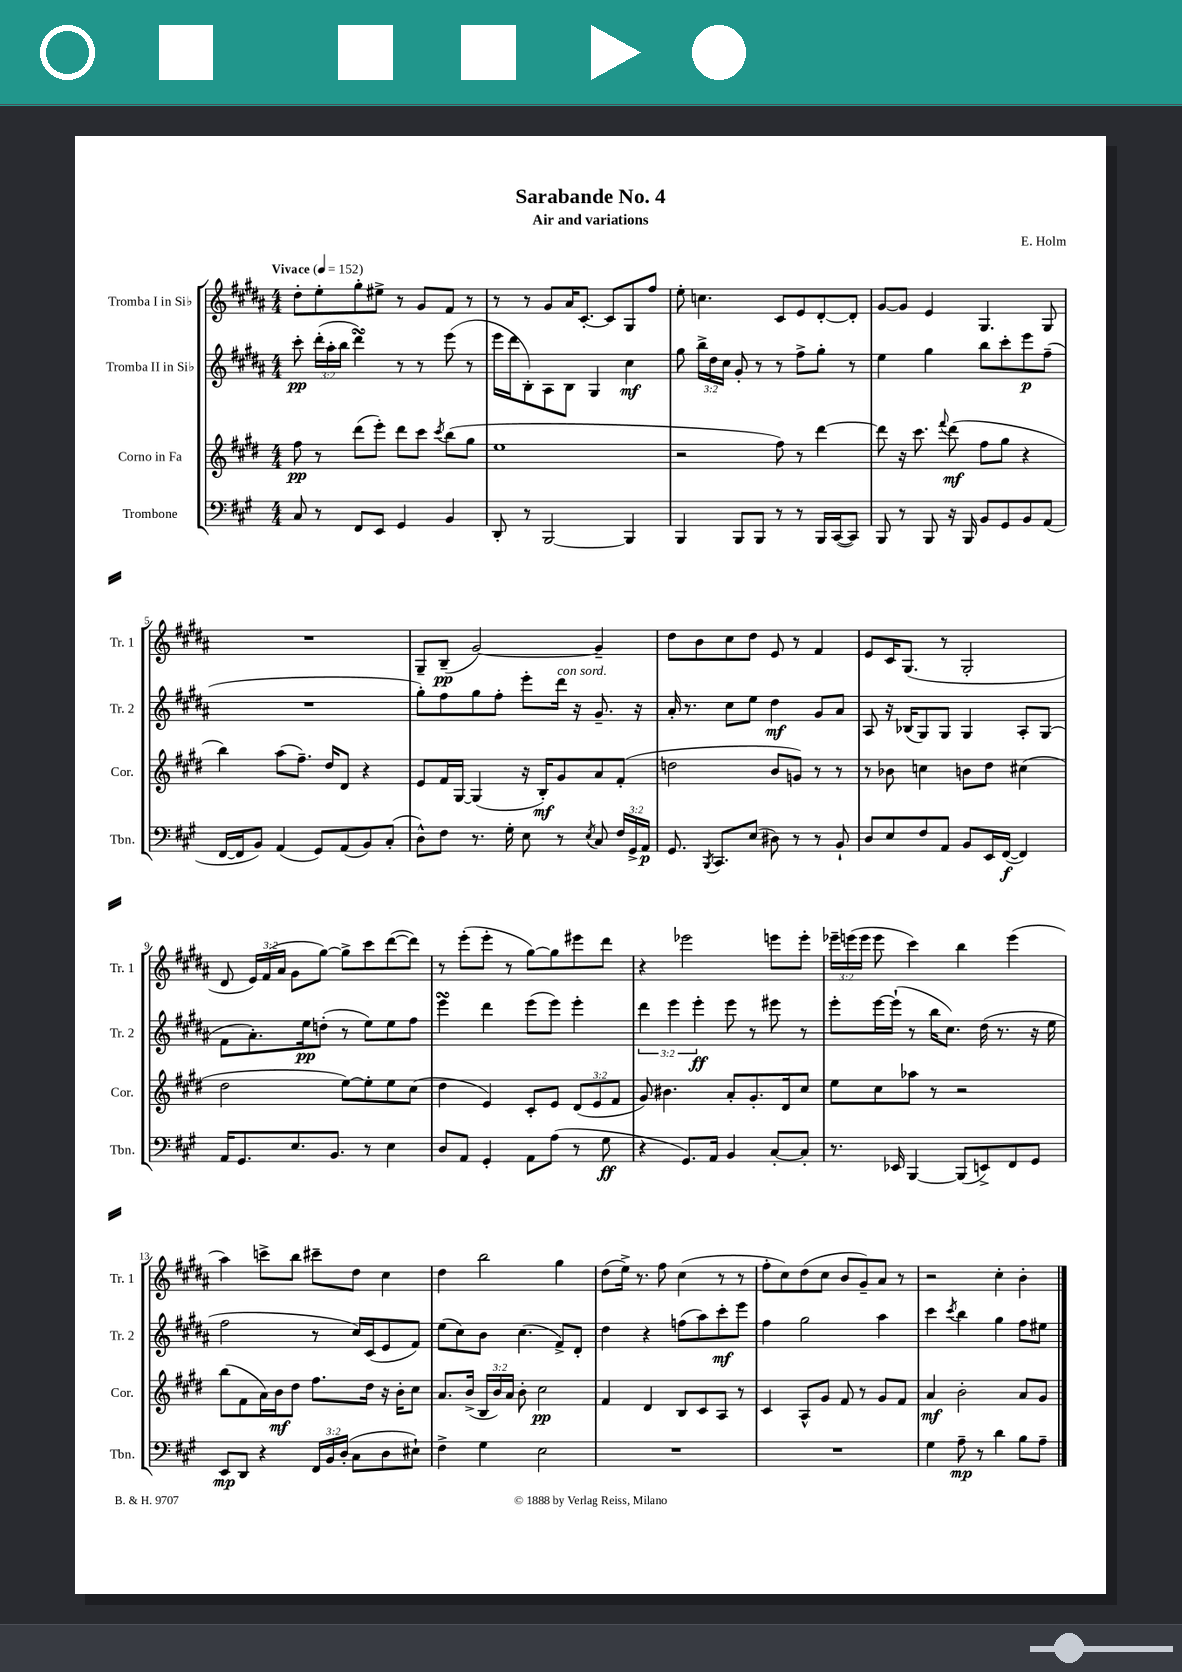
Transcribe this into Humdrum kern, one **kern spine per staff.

**kern	**kern	**kern	**kern
*staff4	*staff3	*staff2	*staff1
*clefF4	*clefG2	*clefG2	*clefG2
*k[f#c#g#]	*k[f#c#g#d#]	*k[f#c#g#d#a#]	*k[f#c#g#d#a#]
*M4/4	*M4/4	*M4/4	*M4/4
*MM152	*MM152	*MM152	*MM152
8C#	8ff#	8ccc#'	8dd#'
8r	8r	(24ddd#'	8ee'
.	.	24aa#'	.
.	.	24bb	.
8FF#	(8ddd#	4ddd#)	8gg#'
8EE	8eee')	.	8ee#^
4GG#	8ddd#	8r	8r
.	8ccc#	8r	8g#
.	8qccc#	.	.
4BB	(8bb	(8eee	8f#
.	8gg#	8r	8r
=	=	=	=
8DD'	1ee	16eee	8r
.	.	16ddd#	.
8r	.	8B')	8r
[2BBB	.	8A#	8g#
.	.	8B	16a#
.	.	.	[8.c#'
.	.	4G#	.
.	.	.	8c#]
4BBB]	.	4cc#	8G#
.	.	.	8ff#
=	=	=	=
4BBB	2r	8gg#	8ee'
.	.	24bb^	4.cc
.	.	24dd#	.
.	.	24cc#	.
8BBB	.	8g#'	.
8BBB	.	8r	.
8r	8ff#)	8r	8c#
8r	8r	8ff#^	8e
16BBB	[4ddd#	8gg#'	[8d#'
([16CC#	.	.	.
8CC#])	.	8r	8d#']
=	=	=	=
8BBB	8ddd#]	4ee	[8g#
8r	16r	.	8g#]
.	8.ccc#	.	.
8BBB	.	4gg#	4e
.	8qqfff#	.	.
16r	(8ddd#	.	.
16BBB	.	.	.
8BB	8ff#	8bb	4.G#
8GG#	8gg#	8ccc#'	.
8BB	4r	8eee	.
(8AA	.	(8ff#~	8G#
=	=	=	=
[16FF#	4bb)	1r	1r
16FF#]	.	.	.
8BB)	.	.	.
(4AA	(8aa	.	.
.	8.ff#~)	.	.
8GG#)	.	.	.
.	16dd#	.	.
(8AA	8d#	.	.
8BB)	4r	.	.
(8C#'	.	.	.
=	=	=	=
8D^^)	8e	8gg#')	8G#~
8F#	16f#	8ff#	(8B~
.	[16G#	.	.
8.r	(4G#]	8gg#	[2g#)
.	.	8ff#'	.
16G#'	.	.	.
8E	16r	8eee'	.
.	16B')	.	.
8r	8g#	16ddd#	.
.	.	16r	.
8qE	.	.	.
8C#	8a	8.g#~	4g#~]
24F#	(8f#'	.	.
24GG#^	.	.	.
.	.	16r	.
24AA	.	.	.
=	=	=	=
8.GG#	2dd	16a#'	8dd#
.	.	8.r	.
.	.	.	8b
8qBBB	.	.	.
8.CC#	.	.	.
.	.	8cc#	8cc#
(8E	.	8ee	8dd#
8D#)	8b	4dd#	8e
8r	8g)	.	8r
8r	8r	8g#	4f#
8BB`	8r	8a#	.
=	=	=	=
8D	8r	8A#	8e
8E	8b-	16r	16c#
.	.	(16B-	(8.G#
8F#	4cc	8G#)	.
8AA	.	8G#	8r
8BB	8b	4G#	2G#'
16EE	8dd#	.	.
([16FF#	.	.	.
4FF#])	(4cc#	8A#'	.
.	.	(8G#	.
=	=	=	=
16AA	2dd#	8f#	8d#
8.GG#	.	.	.
.	.	8.a#')	24e)
.	.	.	(24f#
.	.	.	24a#
8.E	.	.	8g#
.	.	16ee	.
.	.	(8dd'	[8gg#)
8.BB	.	.	.
.	[8ee)	8r	8gg#^]
8r	8ee']	8ee)	8ccc#
4E	8ee	8ee	([8ddd#
.	(8cc#	8ff#	8ddd#])
=	=	=	=
8D	4dd#	4eee	8r
8AA	.	.	(8eee'
4GG#'	4e)	4ddd#	8eee'
.	.	.	8r
8AA	8c#'	(8eee	[8gg#)
(8A	8e	8eee)	8gg#]
8r	(12d#	4eee'	8eee#
.	12e	.	.
8G#	.	.	8ddd#
.	12f#	.	.
=	=	=	=
4r	8g#)	6ddd#	4r
.	4.b#	.	.
.	.	6eee	.
8.GG#)	.	.	2eee-
.	.	6eee'	.
16AA	.	.	.
4BB	8a'	8eee	.
.	8.g#'	8r	.
[8C#'	.	8eee#	8eee
.	16d#	.	.
8C#']	8cc#	8r	8eee'
=	=	=	=
8.r	8ee	8eee'	24eee-~
.	.	.	(24eee
.	.	.	24eee
.	8cc#	[16eee	8eee
16EE-	.	(16eee`]	.
[4BBB	8aa-	8r	4ccc#)
.	8r	16bb	.
.	.	8.cc#)	.
(8BBB]	2r	.	4bb
8EE^)	.	(16dd#	.
.	.	8.r	.
8FF#	.	.	(4eee
8GG#	.	16r	.
.	.	16ee	.
=	=	=	=
8EE	(8bb	2ff#	4aa#)
8DD	8f#	.	.
4r	16a)	.	8ccc^
.	16b	.	.
.	8dd#	.	8bb
24FF#	8.ff#	8r	8ccc#~
24BB	.	.	.
(24D'	.	.	.
8C#	.	16cc#)	8dd#
.	16dd#	(16c#	.
8D	16r	8e	4cc#
.	16b'	.	.
8E#`)	8cc#	8f#)	.
=	=	=	=
4F#^	8.a	(8ee	4dd#
.	.	8cc#)	.
.	(16b^	.	.
4G#	24B	8b	2bb
.	24b)	.	.
.	24a	.	.
.	8b'	(4.cc#	.
2E	2cc#	.	.
.	.	8f#^)	4gg#
.	.	8d#'	.
=	=	=	=
1r	4f#	4dd#	(8dd#
.	.	.	16ee^)
.	.	.	8.r
.	4d#	4r	.
.	.	.	8ff#
.	8B	(8ff	(4cc#
.	8c#	8aa#)	.
.	8A	8ccc#'	8r
.	8r	8eee	8r
=	=	=	=
1r	4c#	4ff#	8ff#'
.	.	.	8cc#)
.	8A^^	2gg#	(8dd#
.	8g#	.	8cc#
.	8f#	.	8b
.	8r	.	8g#~)
.	8g#	4aa#	8a#
.	8f#	.	8r
=	=	=	=
4G#	4a	4ccc#	2r
.	.	8qccc#	.
8A~	2b'	4bb	.
8r	.	.	.
4d	.	4gg#	4cc#'
8B	8a	8ff#	4b'
8A~	8g#	8ee#	.
==	==	==	==
*-	*-	*-	*-
